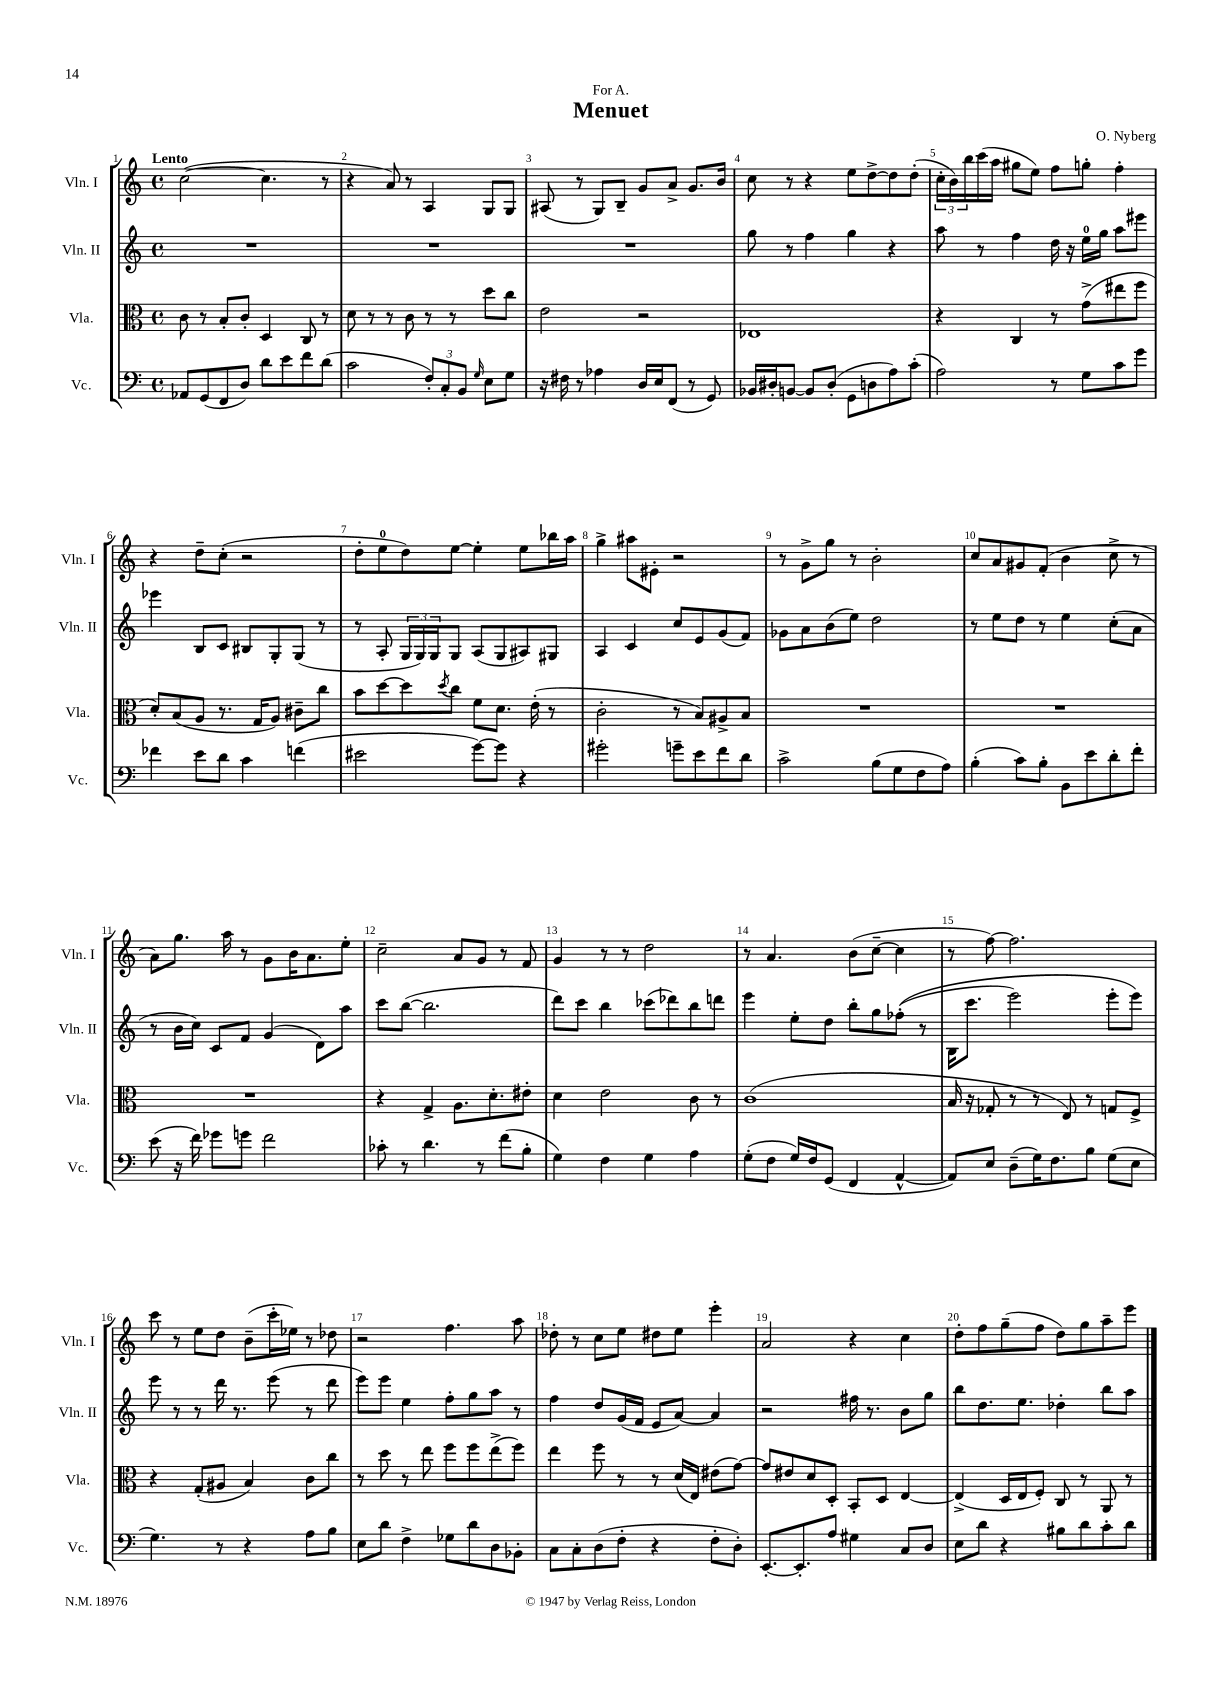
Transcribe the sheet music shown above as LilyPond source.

\header { title = "Menuet" composer = "O. Nyberg" dedication = "For A." }
<<
\new StaffGroup <<
\new Staff = "s0" \with { instrumentName = "Vln. I" shortInstrumentName = "Vln. I" } {
    \clef treble \key c \major \defaultTimeSignature \time 4/4 \tempo "Lento"
    c''2~( c''4. r8 |
    r4 a'8) r8 a4 g8 g8 |
    ais8( r8 g8) b8-- g'8 a'8-> g'8. b'16 |
    c''8 r8 r4 e''8 d''8~-> d''8 d''8-.( |
    \tuplet 3/2 { c''16-. b'16) b''16 } c'''16( a''16 gis''8 e''8) f''8 g''8-. f''4-. |
    r4 d''8-- c''8-.( r2 |
    d''8-. e''8-0 d''8) e''8~ e''4-. e''8 bes''16 a''16 |
    g''4-> ais''8 eis'8-. r2 |
    r8 g'8-> g''8 r8 b'2-. |
    c''8 a'8 gis'8 f'8-.( b'4 c''8-> r8 |
    a'8) g''8. a''16 r8 g'8 b'16 a'8. e''8-. |
    c''2-- a'8 g'8 r8 f'8 |
    g'4 r8 r8 d''2 |
    r8 a'4. b'8( c''8~-- c''4 |
    r8 f''8~) f''2. |
    c'''8 r8 e''8 d''8 b'8--( c'''16-. ees''16) r8 des''8 |
    r2 f''4. a''8 |
    des''8-. r8 c''8 e''8 dis''8 e''8 e'''4-. |
    a'2 r4 c''4 |
    d''8-. f''8 g''8--( f''8 d''8) g''8 a''8-- e'''8 \bar "|." |
}
\new Staff = "s1" \with { instrumentName = "Vln. II" shortInstrumentName = "Vln. II" } {
    \clef treble \key c \major \defaultTimeSignature \time 4/4
    R1 |
    R1 |
    R1 |
    g''8 r8 f''4 g''4 r4 |
    a''8 r8 f''4 d''16 r16 e''16-0 g''16 a''8 eis'''8 |
    ees'''4 b8 c'8 bis8 g8-. g8( r8 |
    r8 a8-. \tuplet 3/2 { g16 g16) g16 } g8 a8( g8 ais8) gis8 |
    a4 c'4 c''8 e'8 g'8( f'8) |
    ges'8 a'8 b'8( e''8) d''2 |
    r8 e''8 d''8 r8 e''4 c''8-.( a'8 |
    r8 b'16 c''16) c'8 f'8 g'4( d'8) a''8 |
    c'''8 b''8~( b''2. |
    d'''8) c'''8 b''4 ces'''8( des'''8) b''8 d'''8 |
    e'''4 e''8-. d''8 b''8-. g''8 fes''8-.(\( r8 |
    b16 c'''8. e'''2) e'''8-. e'''8\) |
    e'''8 r8 r8 d'''16 r8. e'''8( r8 d'''8 |
    e'''8) e'''8 e''4 f''8-. g''8 a''8 r8 |
    f''4 d''8 g'16( f'16 e'8 a'8~) a'4 |
    r2 fis''16 r8. b'8 g''8 |
    b''8 d''8. e''8. des''4-. b''8 a''8 \bar "|." |
}
\new Staff = "s2" \with { instrumentName = "Vla." shortInstrumentName = "Vla." } {
    \clef alto \key c \major \defaultTimeSignature \time 4/4
    c'8 r8 b8-. c'8-. d4 c8 r8 |
    d'8 r8 r8 c'8 r8 r8 d''8 c''8 |
    e'2 r2 |
    ees1 |
    r4 c4 r8 g'8->( eis''8 f''8 |
    d'8-.) b8( a8 r8. g16 a8) cis'8-- c''8 |
    b'8 d''8~ d''8 \acciaccatura { d''8 } c''8 f'8 d'8. e'16-.( r8 |
    c'2-. r8 b8) ais8-> b8 |
    R1 |
    R1 |
    R1 |
    r4 g4-> a8. d'8.-. eis'8-. |
    d'4 e'2 c'8 r8 |
    c'1( |
    b16 r16 ges8-. r8 r8 e8) r8 g8 f8-> |
    r4 g8-.( ais8 b4) c'8 c''8 |
    r8 d''8 r8 e''8 f''8 f''8 e''8->( f''8) |
    e''4 f''8 r8 r8 d'16( e16) eis'8( g'8~) |
    g'8 eis'8 d'8 d8-. b,8-. d8 e4~ |
    e4->( d16 e16 f8-.) c8 r8 a,8 r8 \bar "|." |
}
\new Staff = "s3" \with { instrumentName = "Vc." shortInstrumentName = "Vc." } {
    \clef bass \key c \major \defaultTimeSignature \time 4/4
    aes,8 g,8( f,8 d8) d'8 e'8 f'8 d'8( |
    c'2 \tuplet 3/2 { f8-.) c8-. b,8 } \grace { g16 } e8 g8 |
    r16 fis16 r8 aes4 d16 e16 f,8( r8 g,8) |
    bes,16 dis16-. b,8~ b,8 dis8-.( g,8 d8 a8) c'8-.( |
    a2) r8 g8 c'8 g'8 |
    fes'4 e'8 d'8 c'4 f'4( |
    eis'2 g'8~) g'8 r4 |
    gis'2-. g'8-- e'8 f'8 d'8 |
    c'2-> b8( g8 f8 a8) |
    b4-.( c'8) b8-. b,8 e'8 d'8-. f'8-. |
    e'8( r16 f'16) ges'8 g'8 f'2 |
    ces'8-. r8 d'4. r8 f'8( b8-. |
    g4) f4 g4 a4 |
    g8-.( f8 g16) f16 g,8( f,4 a,4~-^ |
    a,8) e8 d8--( g16) f8. b8 g8( e8 |
    g4.) r8 r4 a8 b8 |
    e8 d'8 f4-> ges8 d'8 d8 bes,8-. |
    c8 c8-. d8( f8-. r4 f8-. d8-.) |
    e,8.~-. e,8.-. a8 gis4 c8 d8 |
    e8 d'8 r4 bis8 d'8 c'8-. d'8 \bar "|." |
}
>>
>>
\layout { \context { \Score \override BarNumber.break-visibility = ##(#f #t #t) barNumberVisibility = #all-bar-numbers-visible } }
